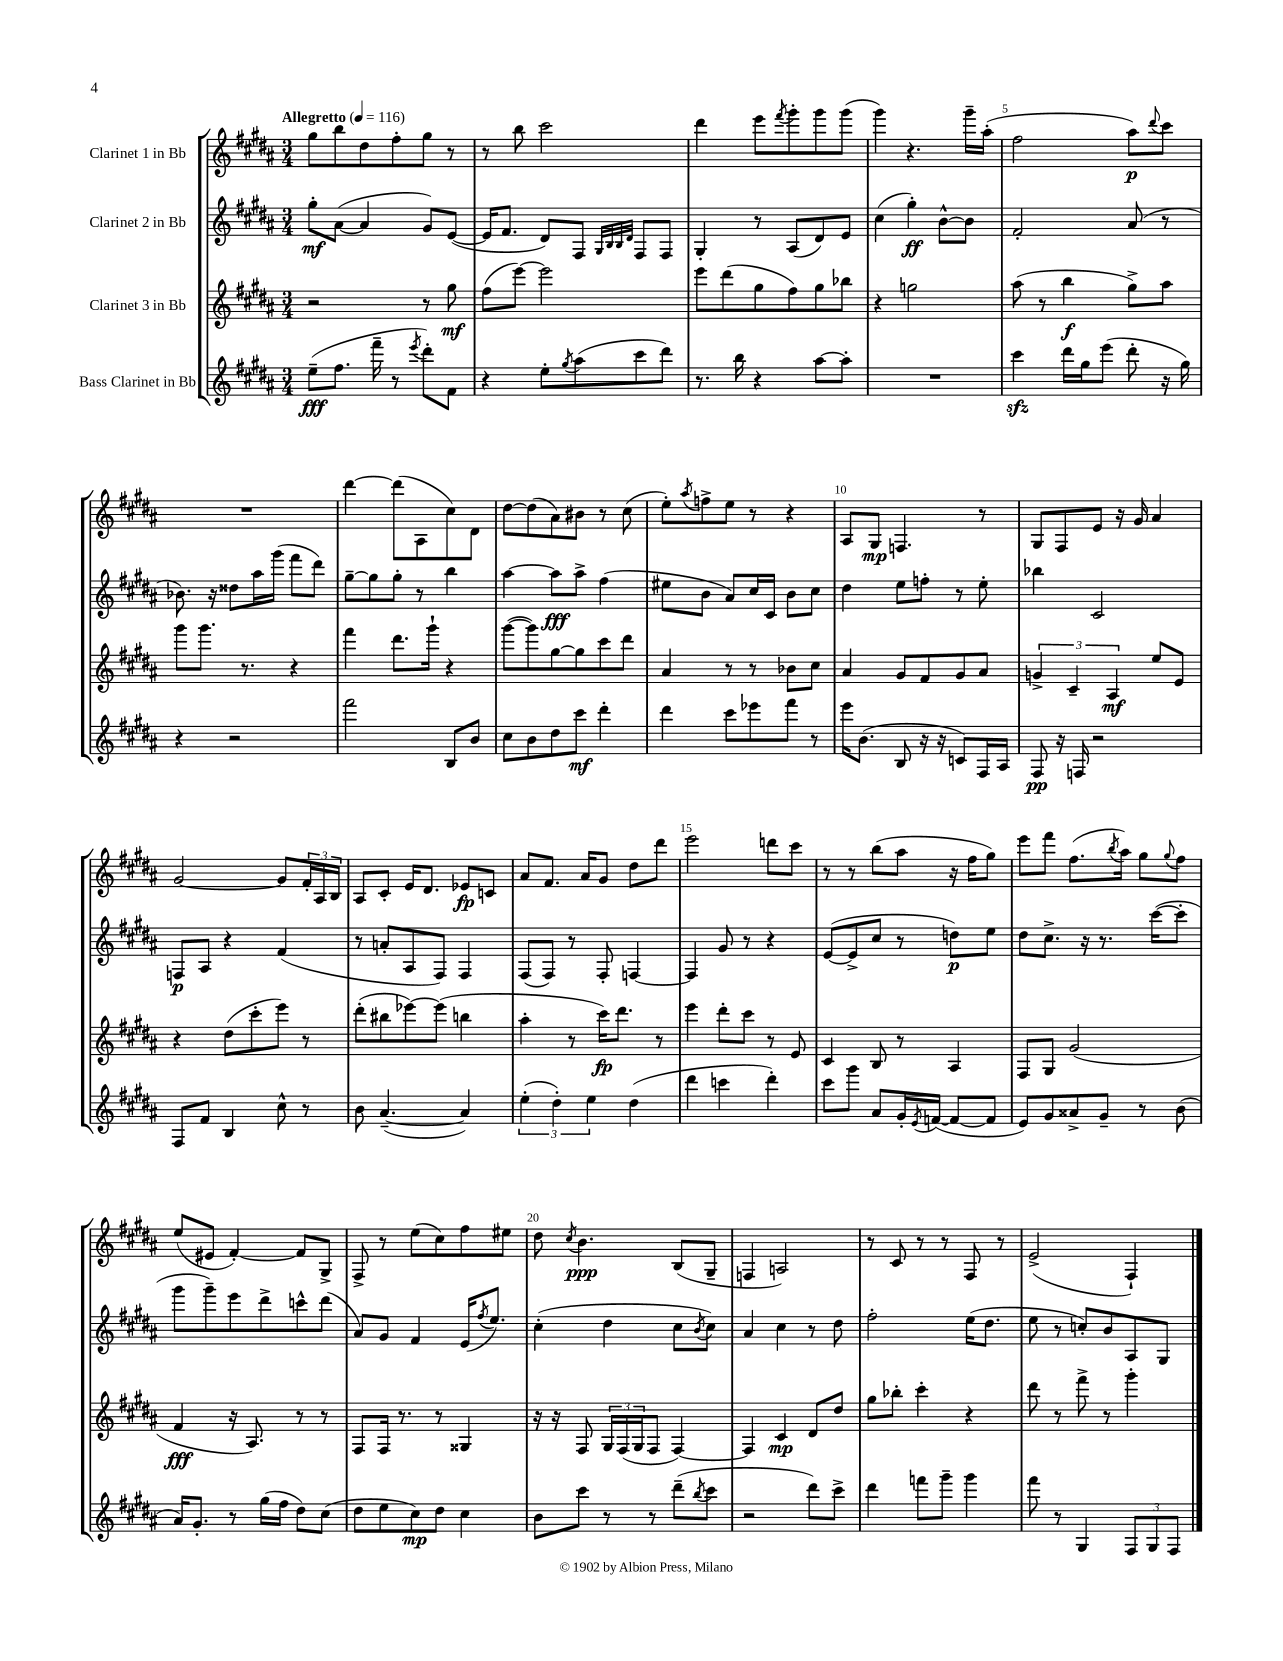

**kern	**kern	**kern	**kern
*staff4	*staff3	*staff2	*staff1
*clefG2	*clefG2	*clefG2	*clefG2
*k[f#c#g#d#a#]	*k[f#c#g#d#a#]	*k[f#c#g#d#a#]	*k[f#c#g#d#a#]
*M3/4	*M3/4	*M3/4	*M3/4
*MM116	*MM116	*MM116	*MM116
(8ee~\L	2r	8gg#'\L	8gg#\L
8.ff#\J	.	([8a#\J	8bb\
.	.	4a#/]	8dd#\
16fff#~\	.	.	.
8r	.	.	8ff#'\
8qeee/	.	.	.
8ddd#'\L)	8r	8g#/L)	8gg#\J
8f#\J	8gg#\	([8e/J	8r
=	=	=	=
4r	(8ff#\L	16e/]LK	8r
.	.	8.f#/J	.
.	[8eee\J)	.	8bb\
8ee'\L	2eee\]	8d#/L)	2ccc#\
8qgg#/	.	.	.
(8aa#\	.	8F#/J	.
.	.	32qqG#/LLL	.
.	.	32qqB/	.
.	.	32qqB/	.
.	.	32qqd#/JJJ	.
8ccc#\	.	8F#/L	.
8ddd#\J)	.	8F#/J	.
=	=	=	=
8.r	8eee\L	4G#'/	4ddd#\
.	(8ddd#\	.	.
16bb\	.	.	.
4r	8gg#\	8r	8eee\L
.	.	.	8qfff#/
.	8ff#\)	(8A#/L	8ggg#'\
[8aa#\L	8gg#\	8d#/)	8ggg#\
8aa#'\]J	8bb-\J	8e/J	(8ggg#\J
=	=	=	=
2.r	4r	(4cc#\	4ggg#\)
.	2gg\	4gg#'\)	4.r
.	.	[8b^^\L	.
.	.	8b\]J	16ggg#~\LL
.	.	.	(16aa#'\JJ
=	=	=	=
4ccc#\	(8aa#\	2f#'/	2ff#\
.	8r	.	.
16ddd#\LL	4bb\	.	.
16gg#\J	.	.	.
(8eee\J	.	.	.
8ddd#'\	8gg#^\L)	(8a#/	8aa#\L)
.	.	.	8qqddd#/
16r	8aa#\J	8r	8ccc#\J
16gg#\)	.	.	.
=	=	=	=
4r	8ggg#\L	8.b-\)	2.r
.	8.ggg#\J	.	.
.	.	16r	.
2r	.	8dd##\L	.
.	8.r	.	.
.	.	16aa#\L	.
.	.	(16ggg#\JJ	.
.	4r	8fff#\L	.
.	.	8ddd#\J)	.
=	=	=	=
2fff#\	4fff#\	[8gg#~\L	[4ddd#\
.	.	8gg#\]	.
.	8.ddd#\L	8gg#'\J	(8ddd#\]L
.	.	8r	8A#\
.	16ggg#`\Jk	.	.
8B/L	4r	4bb\	8cc#\)
8b/J	.	.	8d#\J
=	=	=	=
8cc#\L	([8ggg#\L	[4aa#\	[8dd#\L
8b\	8ggg#\])	.	(8dd#\]
8dd#\	[8gg#\	8aa#\]L	8a#\)
8ccc#\J	8gg#\]	8aa#^\J	8b#\J
4ddd#'\	8ccc#\	(4ff#\	8r
.	8ddd#\J	.	(8cc#\
=	=	=	=
4ddd#\	4a#/	8ee#\L	8ee'\L)
.	.	.	8qaa#/
.	.	8b\J	8ff^\
8ccc#\L	8r	8a#/L)	8ee\J
8eee-\	8r	16cc#/L	8r
.	.	16c#/JJ	.
8fff#\J	8b-\L	8b\L	4r
8r	8cc#\J	8cc#\J	.
=	=	=	=
16eee\LK	4a#/	4dd#\	8A#/L
(8.b\J	.	.	.
.	.	.	8G#/J
8B/	8g#/L	8ee\L	4.F/
16r	8f#/	8ff'\J	.
16r	.	.	.
8c/L)	8g#/	8r	.
16F#/L	8a#/J	8ee'\	8r
16A#/JJ	.	.	.
=	=	=	=
8F#/	6g^/	4bb-\	8G#/L
16r	.	.	8F#/
.	6c#~/	.	.
16F/	.	.	.
2r	.	2c#/	8e/J
.	6A#/	.	.
.	.	.	16r
.	.	.	16g#/
.	8ee/L	.	4a#/
.	8e/J	.	.
=	=	=	=
8F#/L	4r	8F/L	[2g#/
8f#/J	.	8A#/J	.
4B/	(8dd#\L	4r	.
.	8ccc#'\	.	.
8cc#^^\	8eee\J)	(4f#/	8g#/]L
8r	8r	.	24f#'/L
.	.	.	24A#/
.	.	.	24B/JJ
=	=	=	=
8b\	(8ddd#'\L	8r	8A#/L
([4.a#~/	8bb#\	8a'/L	8c#'/J
.	[8eee-\)	8A#/	16e/LK
.	.	.	8.d#/J
.	(8eee-\]J	8F#/J)	.
4a#/])	4bb\	4F#/	8e-/L
.	.	.	8c/J
=	=	=	=
(6ee'\	4aa#'\	(8F#/L	8a#/L
.	.	8F#/J)	8.f#/J
6dd#'\)	.	.	.
.	8r	8r	.
.	.	.	16a#/LK
6ee\	.	.	.
.	16ccc#\LK)	8F#'/	8g#/J
.	8.ddd#\J	.	.
(4dd#\	.	[4F/	8dd#\L
.	8r	.	8ddd#\J
=	=	=	=
4ddd#\	4eee\	4F/]	2eee\
4ccc\	8ddd#'\L	8g#/	.
.	8ccc#\J	8r	.
4ddd#'\)	8r	4r	8ddd\L
.	8e/	.	8ccc#\J
=	=	=	=
8ccc#\L	4c#/	([8e/L	8r
8ggg#\J	.	8e^/]	8r
8a#/L	8B/	8cc#/J	(8bb\L
16g#'/L	8r	8r	8aa#\J
8qe/	.	.	.
([16f/JJ	.	.	.
8f/_L	4A#/	8dd\L)	16r
.	.	.	16ff#\LK
8f/]J	.	8ee\J	8gg#\J)
=	=	=	=
8e/L)	8F#/L	8dd#\L	8eee\L
8g#/	8G#/J	8.cc#^\J	8fff#\J
8a##^/	(2g#/	.	(8.ff#\L
.	.	16r	.
8g#~/J	.	8.r	.
.	.	.	8qbb/
.	.	.	16aa#\Jk)
8r	.	.	8gg#\L
.	.	([16ccc#\LK	.
.	.	.	8qqgg#/
(8b\	.	8ccc#'\]J	8ff#\J
=	=	=	=
16a#/LK)	4f#/	8ggg#\L	(8ee/L
8.g#'/J	.	.	.
.	.	8ggg#~\)	8e#/J
8r	16r	8eee\	[4f#'/)
.	8.A#/)	.	.
(16gg#\LL	.	8ddd#^\	.
16ff#\JJ	.	.	.
8dd#\L)	8r	8ccc^^\	8f#/]L
(8cc#\J	8r	(8ddd#\J	8G#^/J
=	=	=	=
8dd#\L	8F#/L	8a#/L)	8F#^/
8ee\	16F#/Jk	8g#/J	8r
.	8.r	.	.
8cc#\)	.	4f#/	(8ee\L
8dd#\J	8r	.	8cc#\)
4cc#\	4G##/	(16e/LK	8ff#\
.	.	8qff#/	.
.	.	8.ee/J)	.
.	.	.	8ee#\J
=	=	=	=
8b\L	16r	(4cc#'\	8dd#\
.	16r	.	.
.	.	.	8qcc#/
8ccc#\J	8F#/	.	4.b\
8r	24G#/LL	4dd#\	.
.	(24F#/	.	.
.	24G#/J	.	.
8r	8F#/J	.	.
(8ddd#~\L	[4F#/)	8cc#\L	(8B/L
8qbb/	.	8qb/	.
8ccc#\J	.	8cc#\J)	8G#~/J
=	=	=	=
2r	4F#/]	4a#/	4F/
.	4c#/	4cc#\	2A/)
8ddd#\L)	8d#/L	8r	.
8ccc#^\J	8dd#/J	8dd#\	.
=	=	=	=
4ddd#\	8gg#\L	2ff#'\	8r
.	8bb-'\J	.	8c#/
8fff\L	4ccc#'\	.	8r
8ggg#~\J	.	.	8r
4ggg#\	4r	(16ee\LK	8F#/
.	.	8.dd#\J	.
.	.	.	8r
=	=	=	=
8fff#\	8ddd#\	8ee\	(2e^/
8r	8r	8r	.
4G#/	8fff#^\	8cc'/L)	.
.	8r	8b/	.
12F#/L	4ggg#'\	8A#/	4F#`/)
12G#/	.	.	.
.	.	8G#/J	.
12F#/J	.	.	.
==	==	==	==
*-	*-	*-	*-
